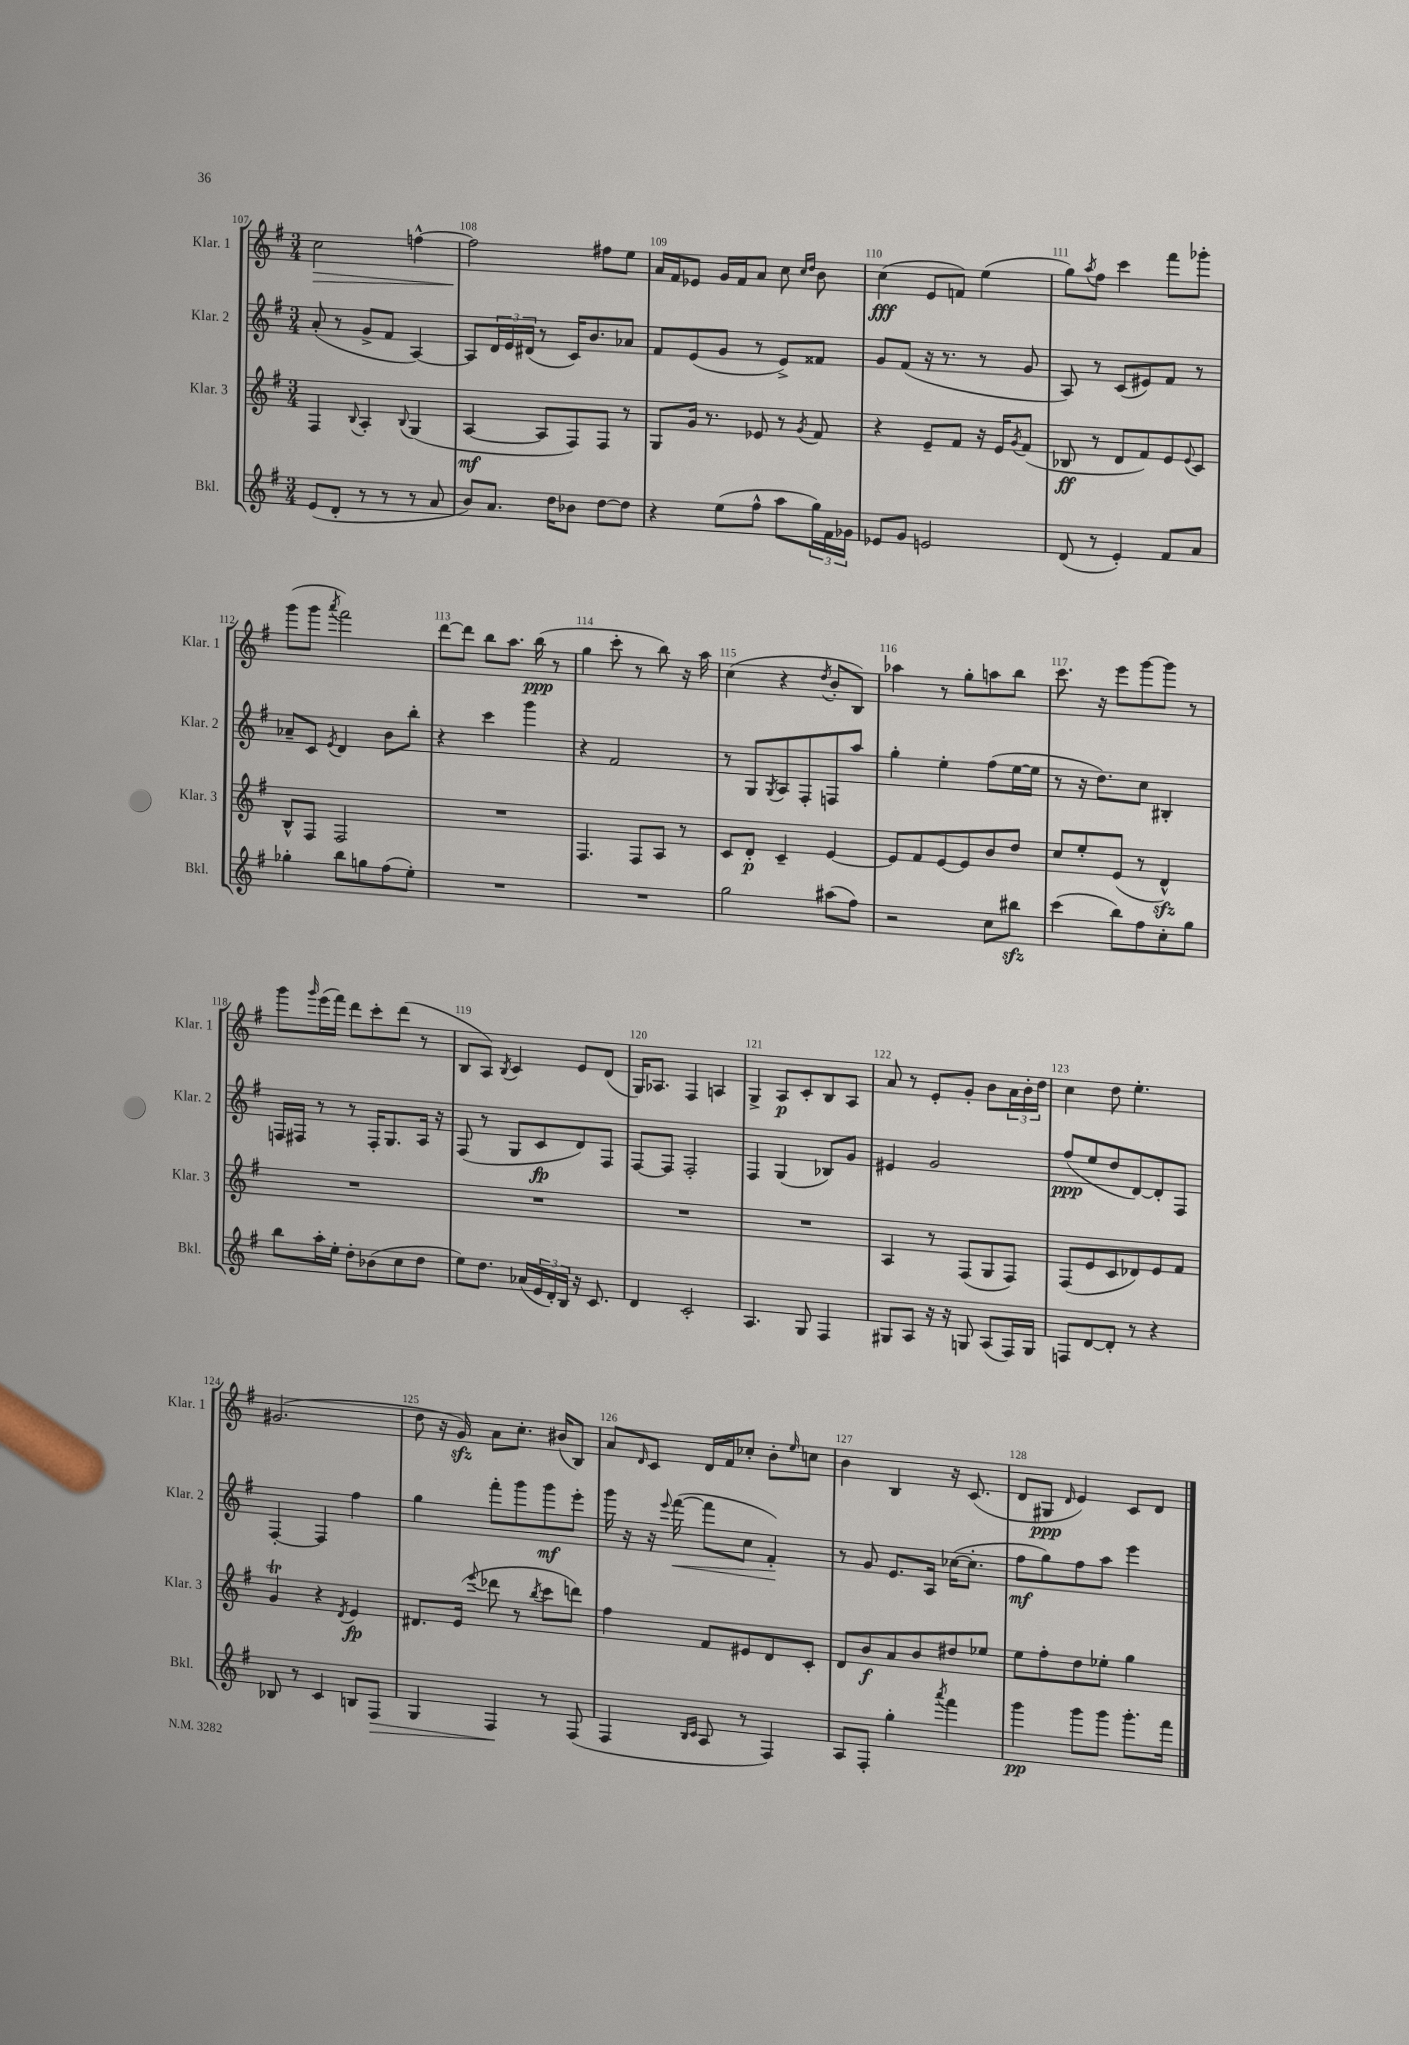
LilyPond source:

<<
\new StaffGroup <<
\new Staff = "s0" \with { instrumentName = "Klar. 1" shortInstrumentName = "Klar. 1" } {
    \clef treble \key g \major \numericTimeSignature \time 3/4
    c''2\> f''4~-^ |
    f''2\! fis''8 e''8 |
    a'16 fis'16 ees'8 g'16 fis'16 a'8 c''8 \grace { c''16 d''16 } b'8 |
    c''4\fff( e'8 f'8) e''4( |
    g''8) \acciaccatura { a''8 } fis''8 c'''4 fis'''8 ges'''8-. |
    g'''8( g'''8 \acciaccatura { a'''8 } fis'''2) |
    d'''8~ d'''8 b''8 a''8. b''16\ppp( r8 |
    g''4 c'''8-. r8 b''8) r16 a''16 |
    c''4( r4 \acciaccatura { d''8 } b'8-. b8) |
    aes''4 r8 g''8-. a''8 b''8 |
    c'''8. r16 e'''8 g'''8~ g'''8 r8 |
    g'''8 \grace { g'''16 } e'''16( fis'''16) d'''8 c'''8-. d'''8( r8 |
    b8 a8) \acciaccatura { b8 } c'4 e'8 d'8( |
    g16) aes8. fis4 a4 |
    g4-> a8\p c'8-. b8 a8 |
    a'8 r8 e'8-. g'8-. b'8 \tuplet 3/2 { a'16 b'16-. d''16 } |
    c''4 d''8 e''4.-. |
    gis'2.( |
    d''8 r16 g'16\sfz) a'8 c''8.-. bis'16( b8) |
    a'8 \grace { d'16 } c'8 d'16 fis'16 ces''8-. b'8-. \grace { e''16 } c''8 |
    b'4 b4 r16 c'8.( |
    d'8 gis8\ppp \grace { d'16 } e'4) c'8 d'8 \bar "|." |
}
\new Staff = "s1" \with { instrumentName = "Klar. 2" shortInstrumentName = "Klar. 2" } {
    \clef treble \key g \major \numericTimeSignature \time 3/4
    a'8-.( r8 g'8-> fis'8 a4~) |
    a8 \tuplet 3/2 { d'16 e'16 dis'16( } r8 c'16) b'8. aes'8 |
    fis'8 e'8( g'8 r8 e'8->) fisis'8 |
    g'8 fis'8( r16 r8. r8 g'8 |
    a8) r8 c'8( eis'8) fis'8 r8 |
    aes'8-- c'8 \acciaccatura { e'8 } d'4 b'8 b''8-. |
    r4 c'''4 g'''4 |
    r4 fis'2 |
    r8 g8 \acciaccatura { g8 } a8 fis8-. f8 a''8 |
    g''4-. e''4-. fis''8( e''16~ e''16 |
    r8 r16 d''8.) c''8 bis4-. |
    f16 fis16 r8 r8 fis16-. g8. a16 r16 |
    fis8( r8 g8 c'8\fp d'8) fis8 |
    fis8~ fis8 fis2-. |
    fis4 g4( bes8) g'8 |
    eis'4 g'2 |
    fis''8\ppp( e''8 d''8 d'8~) d'8-. fis8 |
    fis4~-. fis4 fis''4 |
    g''4 fis'''8-. g'''8 g'''8\mf e'''8-. |
    g'''16 r16 r16 \appoggiatura { e'''8 } fis'''16~\<( fis'''8 c''8 fis'4-.\!) |
    r8 g'8 e'8. a16 ces''16~( ces''8.-. |
    fis''8\mf g''8) fis''8 a''8 e'''4 \bar "|." |
}
\new Staff = "s2" \with { instrumentName = "Klar. 3" shortInstrumentName = "Klar. 3" } {
    \clef treble \key g \major \numericTimeSignature \time 3/4
    fis4 \appoggiatura { b8 } a4-. \appoggiatura { b8 } g4( |
    a4~\mf a8 fis8) fis8 r8 |
    g8 g'16 r8. ees'8 r8 \acciaccatura { g'8 } fis'8 |
    r4 e'8-- fis'8 r16 e'16 \acciaccatura { g'8 } fis'8( |
    bes8\ff r8 d'8 fis'8) e'8 \appoggiatura { e'8 } c'8 |
    b8-^ fis8 fis2 |
    R2. |
    fis4. fis8 a8 r8 |
    c'8 d'8-.\p c'4-- e'4~ |
    e'8 fis'8 e'8~ e'8 b'8 d''8 |
    c''8 e''8-. e'8( r8 d'4-^\sfz) |
    R2. |
    R2. |
    R2. |
    R2. |
    a4 r8 fis8( g8 fis8) |
    fis8( e'8 c'8 des'8) e'8 fis'8 |
    g'4\trill r4 \acciaccatura { d'8 } e'4\fp |
    dis'8. e'16( \appoggiatura { e'''8 } des'''8 r8 \acciaccatura { b''8 } c'''8 d'''8) |
    fis''4 fis'8 eis'8 d'8 c'8-. |
    d'8 b'8\f a'8 b'8 dis''8 ees''8 |
    e''8 fis''8-. d''8 ees''8-. g''4 \bar "|." |
}
\new Staff = "s3" \with { instrumentName = "Bkl." shortInstrumentName = "Bkl." } {
    \clef treble \key g \major \numericTimeSignature \time 3/4
    e'8( d'8-. r8 r8 r8 a'8 |
    b'8) a'8. d''16 bes'8 d''8~ d''8 |
    r4 e''8( fis''8-^ a''8 \tuplet 3/2 { g''16) fis'16 ges'16 } |
    ees'8 g'8 e'2 |
    d'8( r8 e'4-.) fis'8 a'8 |
    ges''4-. b''8 g''8 fis''8( e''8-.) |
    R2. |
    R2. |
    g''2 ais''8( fis''8) |
    r2 c''8 bis''8\sfz |
    c'''4( b''8) fis''8 c''8-. g''8 |
    b''8 a''16-. e''16-. d''8-. bes'8( c''8 d''8 |
    e''8) d''8. aes'16( \tuplet 3/2 { e'16 d'16-.) b16 } r16 c'8. |
    d'4 c'2-. |
    a4. g8 fis4 |
    gis8 a8 r16 r16 g8 a8( fis16) g16 |
    f8 d'8~ d'8-. r8 r4 |
    bes8 r8 c'4 b8 fis8\> |
    g4 fis4\! r8 fis8( |
    fis4 \grace { b16 c'16 } a8 r8 fis4) |
    a8 fis8-. g''4-. \acciaccatura { a'''8 } fis'''4 |
    g'''4\pp g'''8 g'''8 g'''8.-. fis'''16 \bar "|." |
}
>>
>>
\layout { \context { \Score currentBarNumber = #107 \override BarNumber.break-visibility = ##(#f #t #t) barNumberVisibility = #all-bar-numbers-visible } }
